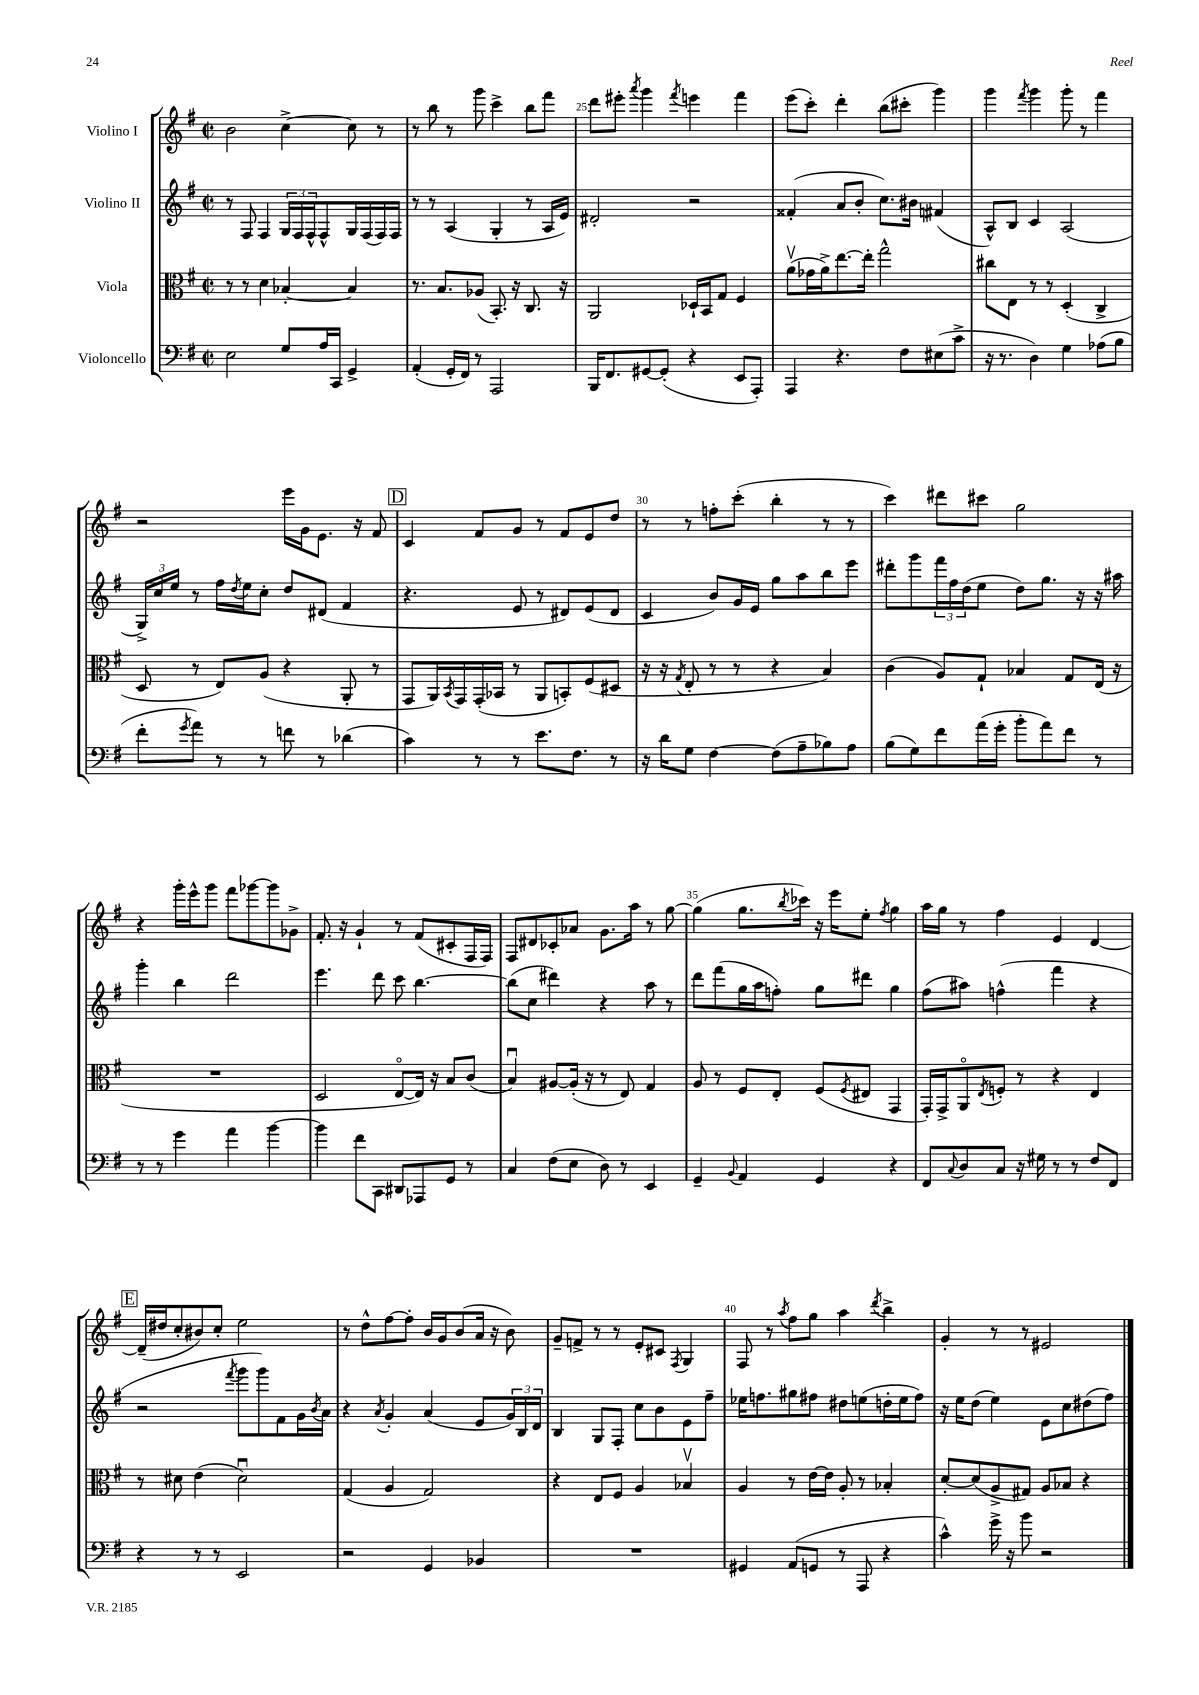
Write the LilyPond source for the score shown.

<<
\new StaffGroup <<
\new Staff = "s0" \with { instrumentName = "Violino I" } {
    \clef treble \key g \major \defaultTimeSignature \time 2/2
    b'2 c''4~-> c''8 r8 |
    r8 b''8 r8 g'''8 c'''4-> b''8 fis'''8 |
    d'''8 eis'''8-. \acciaccatura { a'''8 } g'''4 \acciaccatura { fis'''8 } e'''4 fis'''4 |
    e'''8( c'''8-.) d'''4-. b''8( cis'''8-. g'''4) |
    g'''4 \acciaccatura { fis'''8 } g'''4 g'''8-. r8 fis'''4 |
    r2 e'''16 g'16 e'8. r16 fis'8 |
    \mark \markup { \box "D" } c'4 fis'8 g'8 r8 fis'8 e'8 d''8 |
    r8 r8 f''8-. c'''8-.( b''4-. r8 r8 |
    c'''4) dis'''8 cis'''8 g''2 |
    r4 g'''16-. e'''16-^ g'''8 fis'''8 ges'''8~ ges'''8 ges'8-> |
    fis'8.-. r16 g'4-! r8 fis'8( cis'8-. fis16 fis16) |
    fis8 dis'8 ces'8-. aes'8 g'8. a''16 r8 g''8~ |
    g''4( g''8. \acciaccatura { b''8 } ces'''16) r16 e'''16 e''8-. \acciaccatura { fis''8 } g''4 |
    a''16 g''16 r8 fis''4 e'4 d'4~ |
    \mark \markup { \box "E" } d'16--( dis''16 c''8-. bis'8) c''8-. e''2 |
    r8 d''8-^ fis''8~ fis''8-. b'16 g'16 b'8( a'16 r16 b'8) |
    g'8-- f'8-> r8 r8 e'8-. cis'8 \acciaccatura { fis8 } g4 |
    fis8 r8 \acciaccatura { a''8 } fis''8 g''8 a''4 \acciaccatura { d'''8 } b''4-> |
    g'4-. r8 r8 eis'2 \bar "|." |
}
\new Staff = "s1" \with { instrumentName = "Violino II" } {
    \clef treble \key g \major \defaultTimeSignature \time 2/2
    r8 fis8 fis4 \tuplet 3/2 { g16 fis16 fis16-^ } fis8-^ g16 fis16( fis16) fis16 |
    r8 r8 a4( g4-. r8 a16 e'16) |
    dis'2-. r2 |
    fisis'4-.( a'8 b'8-. c''8.) bis'16 fis'4( |
    a8-^) b8 c'4 a2( |
    \tuplet 3/2 { g16->) c''16 e''16 } r8 fis''16 \acciaccatura { d''8 } e''16 c''8-. d''8 dis'8( fis'4 |
    \mark \markup { \box "D" } r4. e'8 r8 dis'8) e'8( dis'8 |
    c'4 b'8) g'16 e'16 g''8 a''8 b''8 e'''8 |
    dis'''8-. g'''8 \tuplet 3/2 { fis'''16 fis''16 d''16( } e''8 d''8) g''8. r16 r16 ais''16 |
    g'''4-. b''4 d'''2 |
    e'''4. d'''8 c'''8 b''4.~ |
    b''8( c''8 dis'''4) r4 a''8 r8 |
    d'''8 fis'''8( g''16 a''16 f''8-.) g''8 dis'''8 g''4 |
    fis''8( ais''8) f''4-^( fis'''4 r4 |
    \mark \markup { \box "E" } r2 \acciaccatura { fis'''8 } g'''8 g'''8) fis'8 g'16 \acciaccatura { b'8 } a'16 |
    r4 \acciaccatura { a'8 } g'4-. a'4( e'8 \tuplet 3/2 { g'16) b16 d'16 } |
    b4 g8 fis8-. c''8 b'8 e'8 fis''8-- |
    ees''16 f''8. gis''8 fis''8 dis''8 e''8( d''16-. e''16 fis''8) |
    r16 e''16 d''8( e''4) e'8 c''8 dis''8( fis''8) \bar "|." |
}
\new Staff = "s2" \with { instrumentName = "Viola" } {
    \clef alto \key g \major \defaultTimeSignature \time 2/2
    r8 r8 d'4 bes4~-. bes4 |
    r8. b8. aes8( b,8.-.) r16 c8. r16 |
    a,2 des16-! b,16 g8 fis4 |
    a'8\upbow( ges'16 a'16->) e''8.~ e''16-. g''2-^ |
    cis''8 e8 r8 r8 d4-.( c4-> |
    d8 r8 e8) a8( r4 a,8-. r8 |
    \mark \markup { \box "D" } g,8 a,16) \acciaccatura { b,8 } g,16 g,16-.( bes,16 r8 a,8 b,8-.) fis8( dis8 |
    r16 r16 \acciaccatura { g8 } e8-. r8 r8 r4 b4) |
    c'4( a8) g8-! bes4 g8 e16( r16 |
    R1 |
    d2 e8~\flageolet e16) r16 b8 c'8( |
    b4\downbow) ais8~ ais16-.( r16 r8 e8) g4 |
    a8 r8 fis8 e8-. fis8( \acciaccatura { fis8 } eis8 g,4 |
    g,16-.) g,16-> a,8\flageolet \acciaccatura { e8 } f8-. r8 r4 e4 |
    \mark \markup { \box "E" } r8 dis'8 e'4( dis'2\downbow) |
    g4( a4 g2) |
    r4 e8 fis8 a4 bes4\upbow |
    a4 r8 e'16~ e'16 a8-. r8 bes4-. |
    d'8~-. d'8( a8-> gis8) a8 bes8 r4 \bar "|." |
}
\new Staff = "s3" \with { instrumentName = "Violoncello" } {
    \clef bass \key g \major \defaultTimeSignature \time 2/2
    e2 g8 a16 c,16 g,4-> |
    a,4-.( g,16-. fis,16) r8 a,,2 |
    b,,16 fis,8. gis,8~ gis,8-.( r4 e,8 a,,8-.) |
    a,,4 r4. fis8 eis8( c'8-> |
    r16 r8. d4) g4 aes8( b8 |
    fis'8-. \acciaccatura { g'8 } a'8) r8 r8 f'8 r8 des'4( |
    \mark \markup { \box "D" } c'4) r8 r8 e'8. fis8. r8 |
    r16 d'16 g8 fis4~ fis8( a8-- bes8) a8 |
    b8( g8) fis'8 a'16( g'16-. b'8-. a'8) fis'8 r8 |
    r8 r8 g'4 a'4 b'4~ |
    b'4 fis'8 c,8 dis,8 aes,,8 g,8 r8 |
    c4 fis8( e8 d8) r8 e,4 |
    g,4-- \appoggiatura { b,8 } a,4 g,4 r4 |
    fis,8 \appoggiatura { c8 } d8 c8 r16 gis16 r8 r8 fis8 fis,8 |
    \mark \markup { \box "E" } r4 r8 r8 e,2 |
    r2 g,4 bes,4 |
    R1 |
    gis,4 a,8( g,8 r8 a,,8 r4 |
    c'4-^) g'16-> r16 b'8 r2 \bar "|." |
}
>>
>>
\layout { \context { \Score currentBarNumber = #23 \override BarNumber.break-visibility = ##(#f #t #t) barNumberVisibility = #(every-nth-bar-number-visible 5) } }
